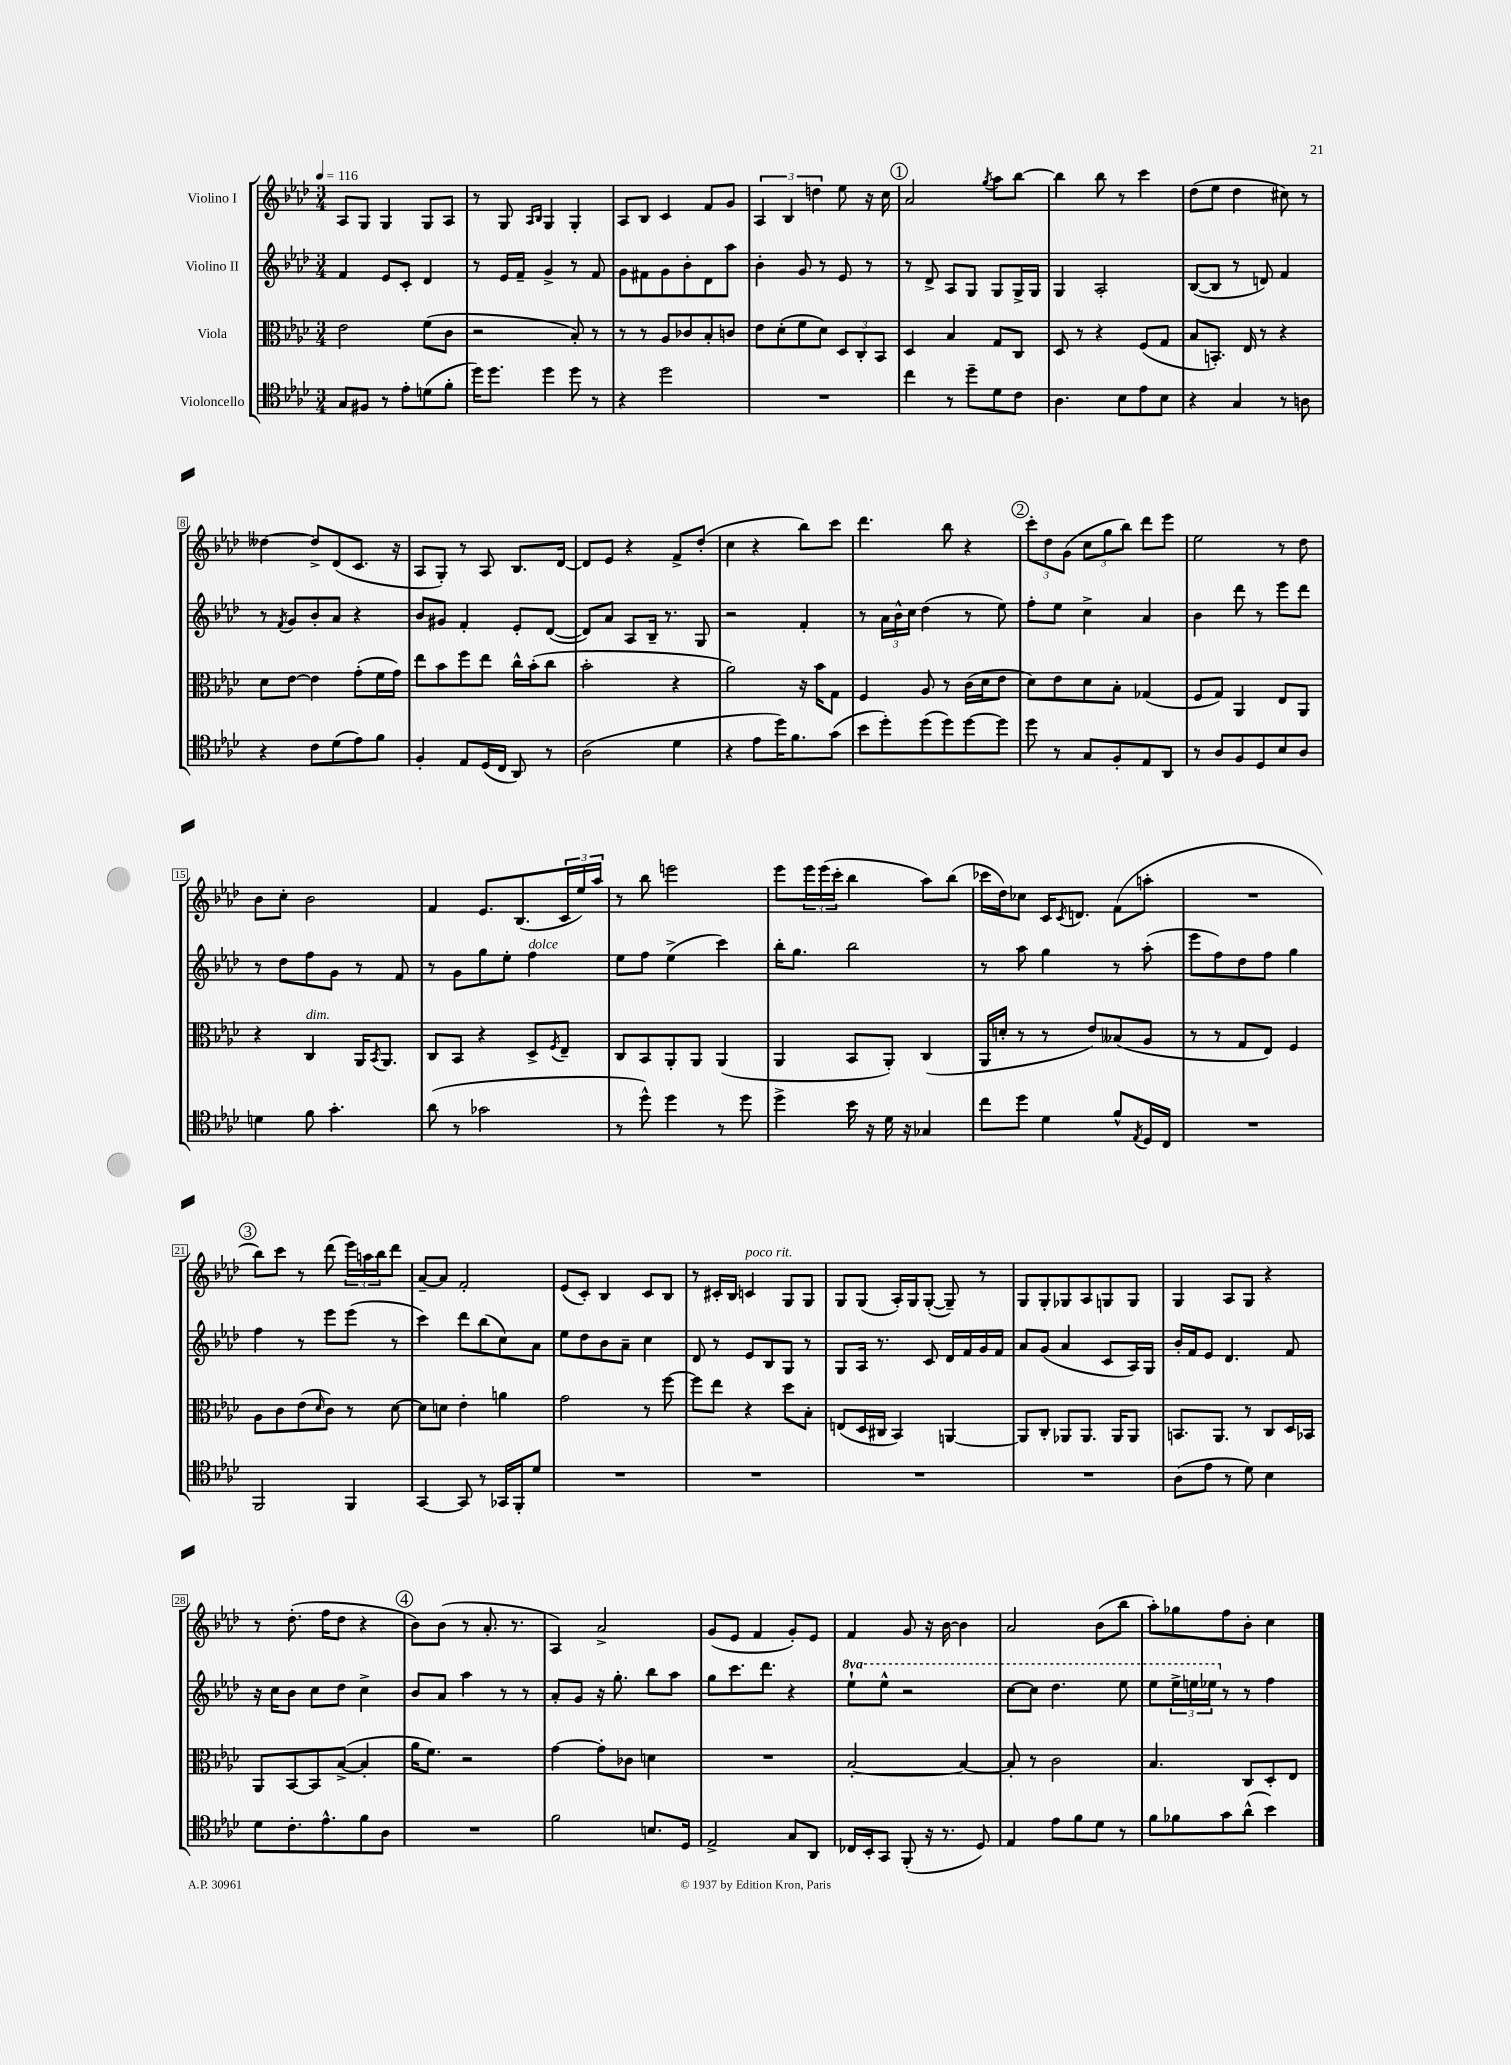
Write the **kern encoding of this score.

**kern	**kern	**kern	**kern
*staff4	*staff3	*staff2	*staff1
*clefC4	*clefC3	*clefG2	*clefG2
*k[b-e-a-d-]	*k[b-e-a-d-]	*k[b-e-a-d-]	*k[b-e-a-d-]
*M3/4	*M3/4	*M3/4	*M3/4
*MM116	*MM116	*MM116	*MM116
8G	2e-	4f	8A-
8F#	.	.	8G
8r	.	8e-	4G
8e-'	.	8c'	.
(8d	(8f	4d-	8G
8f'	8c	.	8A-
=	=	=	=
16dd-)	2r	8r	8r
8.dd-	.	.	.
.	.	16e-	8G
.	.	16f~	.
.	.	.	16qqA-
.	.	.	16qqB-
4dd-	.	4g^	4G
8dd-	8B-')	8r	4G'
8r	8r	8f	.
=	=	=	=
4r	8r	8g	8A-
.	8r	8f#	8B-
2dd-	8A-	8g	4c
.	8c-	8b-'	.
.	8B-'	8d-	8f
.	8c	8aa-	8g
=	=	=	=
2.r	8e-	4b-'	6A-
.	(8d-'	.	.
.	.	.	6B-
.	8f	8g	.
.	.	.	6dd
.	8d-)	8r	.
.	12D-	8e-	8ee-
.	12C'	.	.
.	.	8r	16r
.	12BB-	.	.
.	.	.	16cc
=	=	=	=
4cc	4D-	8r	2a-
.	.	8d-^	.
8r	4B-	8A-	.
8dd-~	.	8G	.
.	.	.	8qgg
8d-	8G	8G	8aa-
8c	8C	16G^	[8bb-
.	.	16G	.
=	=	=	=
4.A-	8D-	4G	4bb-]
.	8r	.	.
.	4r	2A-'	8bb-
8B-	.	.	8r
8e-	(8F	.	4ccc
8B-	8G	.	.
=	=	=	=
4r	8B-	([8B-	(8dd-
.	8.BB')	8B-]	8ee-
4G	.	8r	4dd-
.	16E-	.	.
.	8r	8d)	.
8r	4r	4f	8cc#)
8A	.	.	8r
=	=	=	=
4r	8d-	8r	[4dd--
.	.	8qf	.
.	[8e-	8g	.
8c	4e-]	8b-'	8dd--^]
(8d-	.	8a-	(8d-
8e-)	(8g'	4r	8.c
8f	16f	.	.
.	16g)	.	16r
=	=	=	=
4F'	8ee-	8b-	8A-
.	8b-	8g#	8G')
8E-	8ff	4f'	8r
(16D-	8ee-	.	8A-
16C	.	.	.
8AA-)	16cc^^	8e-'	8.B-
.	(16b-'	.	.
8r	8cc	([8d-	.
.	.	.	[16d-
=	=	=	=
(2A-	2b-'	8d-])	8d-]
.	.	8a-	8e-
.	.	8A-	4r
.	.	16B-~	.
.	.	8.r	.
4d-	4r	.	8f^
.	.	8G	(8dd-'
=	=	=	=
4r	2a-)	2r	4cc
8e-	.	.	4r
16dd-)	.	.	.
8.f	.	.	.
.	16r	4f'	8bb-)
.	16b-	.	.
(8g	8G	.	8ccc
=	=	=	=
8b-	4F	8r	4.ddd-
8dd-')	.	24a-	.
.	.	24b-^^	.
.	.	24cc	.
(8dd-	8A-	(4dd-	.
8dd-)	8r	.	8bb-
[8dd-	(16c	8r	4r
.	16d-	.	.
8dd-]	8e-	8ee-)	.
=	=	=	=
8dd-	8d-)	8ff'	12ccc'
.	.	.	12dd-
8r	8e-	8ee-	.
.	.	.	(12g
8G	8d-	4cc^	12cc
.	.	.	12gg
8F'	8B-'	.	.
.	.	.	12bb-)
8E-	(4G-	4a-	8ddd-
8AA-	.	.	8eee-
=	=	=	=
8r	8F	4b-	2ee-
8A-	8G)	.	.
8F	4AA-	8ddd-	.
8D-	.	8r	.
8B-	8E-	8eee-	8r
8A-	8AA-	8ddd-	8dd-
=	=	=	=
4d	4r	8r	8b-
.	.	8dd-	8cc'
8f	4C	8ff	2b-
4.g'	.	8g	.
.	16AA-	8r	.
.	8qBB-	.	.
.	8.AA-	.	.
.	.	8f	.
=	=	=	=
(8a-	8C	8r	4f
8r	8BB-	8g	.
2g-	4r	8gg	8.e-
.	.	8ee-'	.
.	.	.	(8.B-
.	8D-^	4ff	.
.	8qF	.	.
.	8E-~	.	24c
.	.	.	24ee-)
.	.	.	24aa-
=	=	=	=
8r	8C	8ee-	8r
8dd-^^)	8BB-	8ff	8bb-
4dd-	8AA-'	(4ee-^	2eee
.	8AA-	.	.
8r	(4AA-	4ccc)	.
8dd-	.	.	.
=	=	=	=
4dd-^	4AA-	16bb-'	8eee-
.	.	8.gg	.
.	.	.	24eee-
.	.	.	(24eee-
.	.	.	24ccc'
16b-	8BB-	2bb-	4bb-
16r	.	.	.
16d-	8AA-')	.	.
16r	.	.	.
4G-	(4C	.	8aa-)
.	.	.	(8bb-
=	=	=	=
8cc	16AA-	8r	16ccc-
.	16d'	.	16dd-)
8dd-	8r	8aa-	8cc-
4d-	8r	4gg	16c
.	.	.	8qc
.	.	.	8.d
.	8e-)	.	.
8f^^	(8B--	8r	(8f
8qE-	.	.	.
16D-	8A-	(8aa-'	8aa'
16C	.	.	.
=	=	=	=
2.r	8r	8eee-	2.r
.	8r	8ff)	.
.	8G	8dd-	.
.	8E-)	8ff	.
.	4F	4gg	.
=	=	=	=
2FF	8A-	4ff	8bb-)
.	8c	.	8ccc
.	(8e-	8r	8r
.	16qqd-	.	.
.	8c)	8eee-	(8ddd-
4FF	8r	(8eee-	24eee-)
.	.	.	24aa
.	.	.	24bb-
.	[8d-	8r	8ddd-
=	=	=	=
[4GG	8d-]	4ccc)	[8a-~
.	8d	.	8a-]
8GG]	4e-'	8ddd-	2f'
8r	.	(8bb-	.
16GG-	4a	8cc)	.
16FF'	.	.	.
8d-	.	8a-	.
=	=	=	=
2.r	2g	8ee-	(8e-
.	.	8dd-	8c')
.	.	8b-	4B-
.	.	8a-~	.
.	8r	4cc	8c
.	[8ff	.	8B-
=	=	=	=
2.r	8ff]	8d-	8r
.	8ee-	8r	16c#'
.	.	.	16B-
.	4r	8e-	4c
.	.	8B-	.
.	8dd-	8G	8G
.	8B-'	8r	8G
=	=	=	=
2.r	(8E	8G	8G
.	16D-	16A-	(8G
.	16C#	8.r	.
.	4BB-)	.	16A-')
.	.	.	16G
.	.	8c	([8G'
.	[4AA	16d-	8G~])
.	.	16f	.
.	.	16g	8r
.	.	16f	.
=	=	=	=
2.r	8AA]	8a-	8G
.	8C'	(8g	8G'
.	8AA-	4a-	8G-
.	8.AA-	.	8A-
.	.	8c	8G
.	16AA-	.	.
.	8AA-	16A-)	8G
.	.	16G	.
=	=	=	=
(8A-	8.BB	16b-'	4G
.	.	16f	.
8e-	.	8e-	.
.	8.AA-	.	.
8r	.	4.d-	8A-
8d-)	8r	.	8G
4B-	8C	.	4r
.	16D-	8f	.
.	16BB-	.	.
=	=	=	=
8d-	8AA-	16r	8r
.	.	16cc	.
8.c'	[8BB-	8b-	(8.dd-'
.	8BB-]	8cc	.
8.e-^^	.	.	16ff
.	([8B-^	8dd-	8dd-
8f	4B-']	4cc^	4r
8A-	.	.	.
=	=	=	=
2.r	16a-	8b-	8b-)
.	8.f)	.	.
.	.	8a-	(8b-
.	2r	4aa-	8r
.	.	.	8.a-'
.	.	8r	.
.	.	.	8.r
.	.	8r	.
=	=	=	=
2f	[4g	8a-'	4A-)
.	.	8g	.
.	8g']	16r	2a-^
.	.	8.gg'	.
.	8c-	.	.
8.B	4d	8bb-	.
.	.	8aa-	.
16D-	.	.	.
=	=	=	=
2E-^	2.r	8gg	(8g
.	.	8.ccc	8e-
.	.	.	4f
.	.	8.ddd-	.
8G	.	4r	8g')
8AA-	.	.	8e-
=	=	=	=
16C-	[2B-'	8eee-`	4f
16BB-'	.	.	.
8GG	.	8eee-^^	.
(8FF'	.	2r	8g
16r	.	.	16r
8.r	.	.	[16b-
.	4B-_	.	4b-]
8D-)	.	.	.
=	=	=	=
4E-	8B-']	[8ccc	2a-
.	8r	8ccc]	.
8e-	2c	4.ddd-	.
8f	.	.	.
8d-	.	.	(8b-
8r	.	8eee-	8bb-
=	=	=	=
8f	4.B-	8eee-	8aa-')
8f-	.	24eee-^	8gg-
.	.	24eee	.
.	.	24eee-	.
8g	.	8r	8ff
(8a-^^	8C	8r	8b-'
4b-)	8D-'	4ff	4cc
.	8E-	.	.
==	==	==	==
*-	*-	*-	*-
